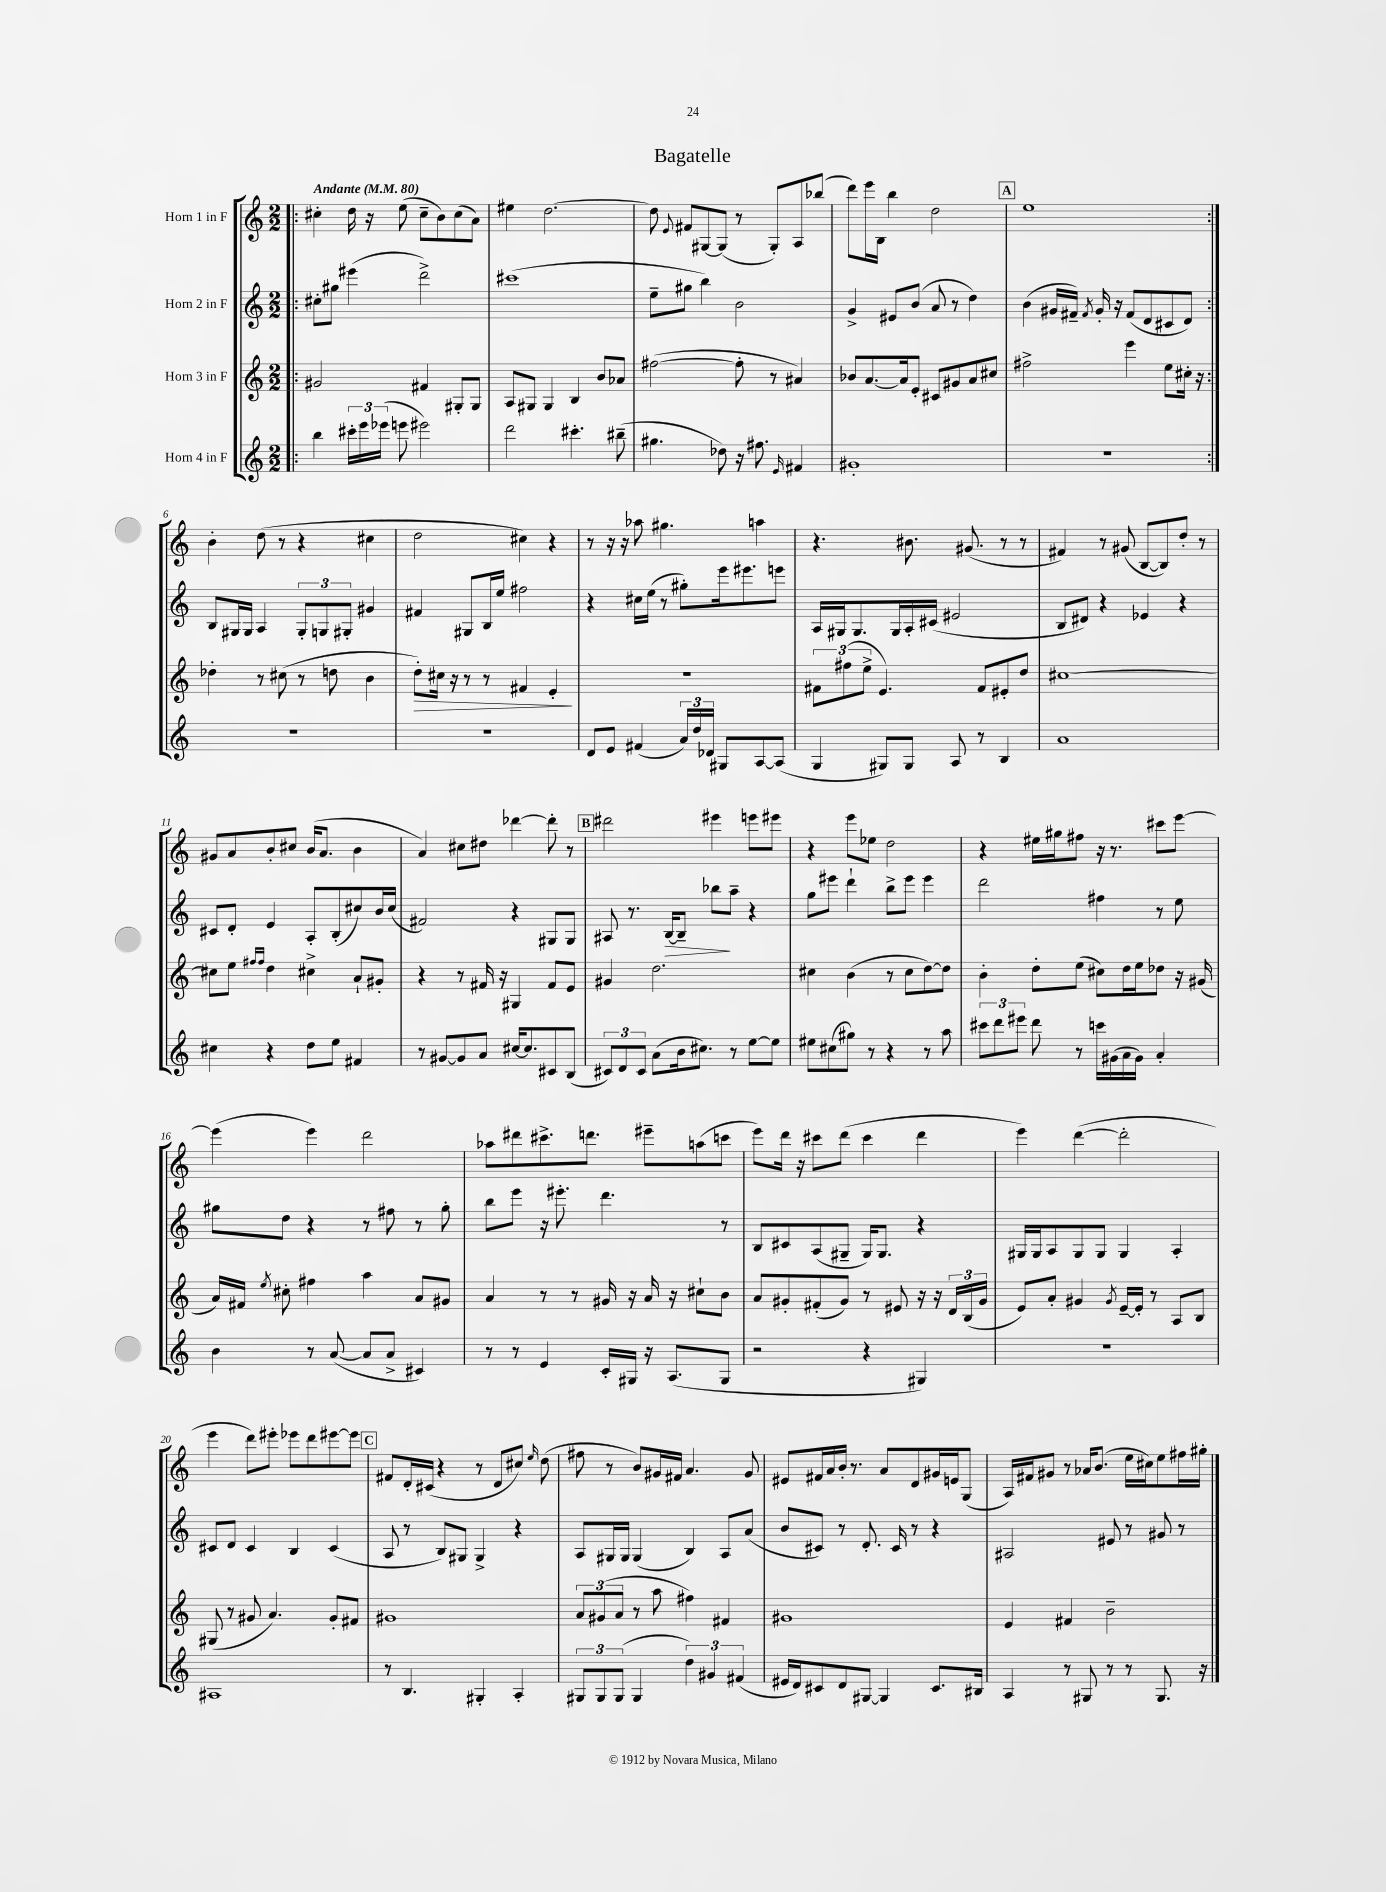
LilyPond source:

\header { title = "Bagatelle" }
<<
\new StaffGroup <<
\new Staff = "s0" \with { instrumentName = "Horn 1 in F" } {
    \clef treble \key c \major \numericTimeSignature \time 2/2 \tempo "Andante" 4 = 80
    \autoBeamOff \repeat volta 2 { \bar ".|:" cis''4-. d''16 r16 e''8( cis''8[-- b'8) cis''8( a'8]) |
    eis''4 d''2.~ |
    d''8 \appoggiatura { e'8 } fis'8[ gis8~ gis8]( r8 gis8[-.) a8 bes''8]( |
    d'''8[) e'''16 b16] b''4 d''2 |
    \mark \markup { \box "A" } e''1 | }
    b'4-. d''8( r8 r4 cis''4 |
    d''2 cis''4) r4 |
    r8 r16 r16 aes''8 gis''4. a''4 |
    r4. bis'8. gis'8.( r8 r8 |
    fis'4) r8 gis'8( b8[~ b8) d''8]-. r8 |
    gis'8[ a'8 b'8-. cis''8] b'16[( a'8.] b'4 |
    a'4) cis''8[ dis''8] des'''4~ des'''8-. r8 |
    \mark \markup { \box "B" } dis'''2 eis'''4 e'''8[ eis'''8] |
    r4 e'''8[ ees''8] d''2 |
    r4 eis''16[ gis''16 fis''8] r16 r8. cis'''8[ e'''8]~ |
    e'''4( e'''4) d'''2 |
    aes''8[ dis'''8 cis'''8.-> d'''8.] eis'''8[-- a''8( c'''8] |
    e'''8[) d'''16] r16 cis'''8[ d'''8]( cis'''4 d'''4 |
    e'''4) d'''4~( d'''2-. |
    e'''4 d'''8[) eis'''8]-. ees'''8[ d'''8 eis'''8~ eis'''8] |
    \mark \markup { \box "C" } fis'8[ d'16-. cis'16]( r4 r8 d'8[ cis''8]) \grace { e''16 } d''8( |
    fis''8 r8 b'8[) gis'16 fis'16] a'4. gis'8 |
    eis'8[ fis'16 a'16 b'16]-. r8. a'8[ d'8 gis'16 e'16 g8]( |
    a16[) fis'16 gis'8] r8 aes'16[ b'8.]( e''16[ cis''16) e''8 fis''16 gis''16]-. \bar "|." |
}
\new Staff = "s1" \with { instrumentName = "Horn 2 in F" } {
    \clef treble \key c \major \numericTimeSignature \time 2/2
    \autoBeamOff \repeat volta 2 { \bar ".|:" cis''8[-. gis''8] eis'''4( d'''2->) |
    cis'''1( |
    e''8[-- gis''8] b''4) b'2 |
    g'4-> eis'8[ b'8]( a'8 r8 d''4) |
    \mark \markup { \box "A" } b'4( gis'16[ fis'16]--) \acciaccatura { fis'8 } gis'16-. r16 fis'8[( d'8 cis'8 d'8]) | }
    b8[ gis16 gis16] a4 \tuplet 3/2 { gis8[-. g8 gis8]-. } gis'4 |
    fis'4 gis8[ b16 e''16] fis''2 |
    r4 cis''16[ e''16]( r8 gis''8[-.) e'''16 eis'''8. e'''8] |
    a16[ gis16 gis8. gis16 a16-. cis'16]( eis'2 |
    b8[ dis'8]) r4 ees'4 r4 |
    cis'8[ d'8]-. e'4 a8[-. b8-.( cis''8) b'16 cis''16]( |
    fis'2) r4 gis8[ gis8] |
    \mark \markup { \box "B" } ais8 r8. b16[~\> b8]-- bes''8[\! a''8]-- r4 |
    g''8[ eis'''8] d'''4-! b''8[-> eis'''8] eis'''4 |
    d'''2 fis''4 r8 e''8 |
    gis''8[ d''8] r4 r8 fis''8 r8 gis''8-. |
    b''8[ e'''8] r16 eis'''8.-. d'''4. r8 |
    b8[ cis'8 a8( gis8]-- gis16[) gis8.] r4 |
    gis16[ gis16 a8 gis8 gis8] gis4 a4-. |
    cis'8[ d'8] cis'4 b4 cis'4( |
    \mark \markup { \box "C" } a8 r8 b8[) gis8] gis4-> r4 |
    a8[ gis16 gis16] gis4( b4) a8[ a'8]( |
    b'8[ cis'8]) r8 d'8.-. cis'16 r8 r4 |
    ais2 eis'8 r8 gis'8 r8 \bar "|." |
}
\new Staff = "s2" \with { instrumentName = "Horn 3 in F" } {
    \clef treble \key c \major \numericTimeSignature \time 2/2
    \autoBeamOff \repeat volta 2 { \bar ".|:" gis'2 fis'4 gis8[-. gis8] |
    a8[ gis8] gis4 b4 b'8[ aes'8] |
    fis''2~( fis''8-. r8 ais'4) |
    bes'8[ a'8.~ a'16 e'8]-. cis'8[ gis'8 a'8 cis''8] |
    \mark \markup { \box "A" } fis''2-> e'''4 e''8[ cis''16]-. r16 | }
    des''4-. r8 cis''8( r8 d''8 b'4 |
    d''8[-.\>) cis''16] r16 r8 r8 fis'4 e'4-.\! |
    R1 |
    \tuplet 3/2 { fis'8[ fis''8( e''8]-> } e'4.) fis'8[ eis'8-. d''8] |
    cis''1~ |
    cis''8[ e''8] \grace { fis''16[ fis''16] } d''4 cis''4-> a'8[-! gis'8]-. |
    r4 r8 fis'16 r16 gis4 fis'8[ e'8] |
    \mark \markup { \box "B" } gis'4 d''2. |
    cis''4 b'4( r8 cis''8[ d''8~) d''8] |
    b'4-. d''8[-. e''8]( cis''8[) d''16 e''16 des''8] r16 gis'16( |
    a'16[) fis'16] \acciaccatura { e''8 } cis''8-. fis''4 a''4 a'8[ gis'8] |
    a'4 r8 r8 gis'16 r16 a'16 r16 cis''8[-! b'8] |
    a'8[ gis'8-. fis'8-.( gis'8]) r8 eis'8 r16 r16 \tuplet 3/2 { d'16[ b16( gis'16] } |
    e'8[) a'8]-. gis'4 \acciaccatura { gis'8 } e'16[~-- e'16]-. r8 a8[ b8] |
    gis8( r8 gis'8 a'4.) gis'8[-. fis'8] |
    \mark \markup { \box "C" } gis'1 |
    \tuplet 3/2 { a'8[ gis'8( a'8] } r8 a''8 fis''4) fis'4 |
    gis'1 |
    e'4 fis'4 b'2-- \bar "|." |
}
\new Staff = "s3" \with { instrumentName = "Horn 4 in F" } {
    \clef treble \key c \major \numericTimeSignature \time 2/2
    \autoBeamOff \repeat volta 2 { \bar ".|:" b''4 \tuplet 3/2 { cis'''16[-. e'''16 ees'''16]( } e'''8 eis'''2) |
    d'''2 cis'''4.-. bis''8--( |
    gis''4. des''8) r16 fis''8. \grace { e'16 } fis'4 |
    gis'1-. |
    \mark \markup { \box "A" } R1 | }
    R1 |
    R1 |
    d'8[ e'8] fis'4( \tuplet 3/2 { a'16[) d''16 des'16] } gis8[ a8~ a8]( |
    g4 gis8[) gis8] a8 r8 b4 |
    a'1 |
    cis''4 r4 d''8[ e''8] fis'4 |
    r8 gis'8[~ gis'8 a'8] cis''16[~ cis''8. cis'8 b8]( |
    \mark \markup { \box "B" } \tuplet 3/2 { cis'8[) d'8 cis'8] } a'8[( b'16 cis''8.]) r8 e''8[~ e''8] |
    eis''8[ cis''8( gis''8]) r8 r4 r8 a''8 |
    \tuplet 3/2 { cis'''8[ d'''8 eis'''8] } d'''8 r8 c'''16[ gis'16( a'16 gis'16]) a'4-. |
    b'4 r8 a'8~( a'8[ a'8]-> cis'4) |
    r8 r8 e'4 c'16[-. gis16] r16 a8.[( gis8] |
    r2 r4 gis4) |
    r1 |
    ais1 |
    \mark \markup { \box "C" } r8 b4. gis4-. a4-. |
    \tuplet 3/2 { gis8[ gis8 gis8]( } gis4 \tuplet 3/2 { d''4) gis'4 fis'4( } |
    eis'16[ d'16) cis'8 d'8 gis8]~ gis4 cis'8.[ bis16] |
    a4 r8 gis8 r8 r8 gis8. r16 \bar "|." |
}
>>
>>
